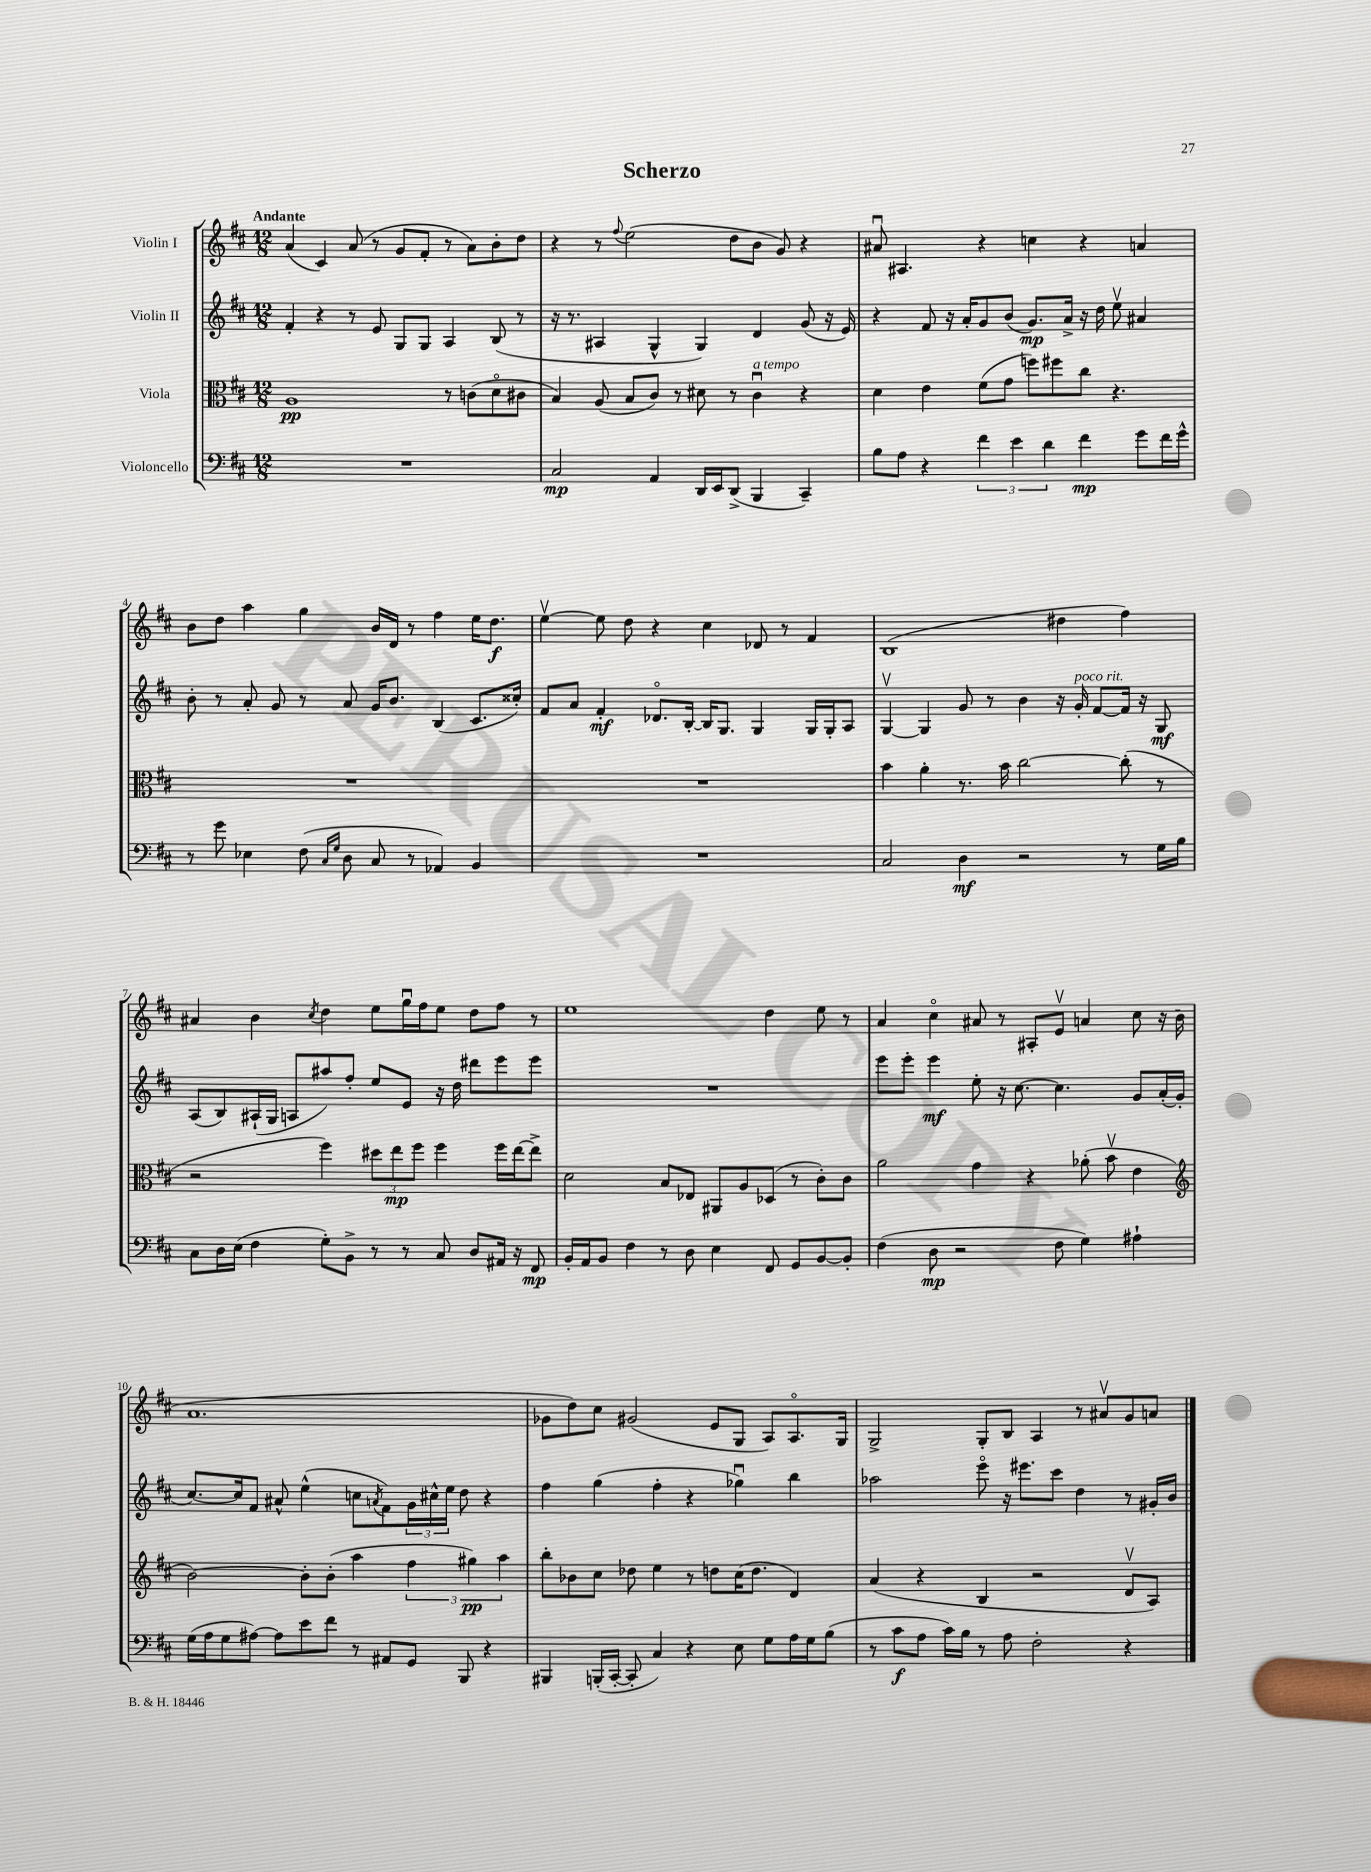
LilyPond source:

\header { title = "Scherzo" }
<<
\new StaffGroup <<
\new Staff = "s0" \with { instrumentName = "Violin I" } {
    \clef treble \key d \major \numericTimeSignature \time 12/8 \tempo "Andante"
    a'4( cis'4) a'8( r8 g'8 fis'8-. r8 a'8) b'8-. d''8 |
    r4 r8 \appoggiatura { fis''8 } e''2( d''8 b'8 g'8) r4 |
    ais'8\downbow ais4. r4 c''4 r4 a'4 |
    b'8 d''8 a''4 g''4 b'16 d'16 r8 fis''4 e''16 d''8.\f |
    e''4~\upbow e''8 d''8 r4 cis''4 des'8 r8 fis'4 |
    b1( dis''4 fis''4) |
    ais'4 b'4 \acciaccatura { cis''8 } d''4 e''8 g''16\downbow fis''16 e''8 d''8 fis''8 r8 |
    e''1 d''4 e''8 r8 |
    a'4 cis''4\flageolet ais'8 r8 ais8-. e'8\upbow a'4 cis''8 r16 b'16( |
    a'1. |
    ges'8 d''8) cis''8 gis'2( e'8 g8 a8) a8.\flageolet g16 |
    g2-> g8-. b8 a4 r8 ais'8\upbow g'8 a'8 \bar "|." |
}
\new Staff = "s1" \with { instrumentName = "Violin II" } {
    \clef treble \key d \major \numericTimeSignature \time 12/8
    fis'4-. r4 r8 e'8 g8 g8 a4 b8( r8 |
    r16 r8. ais4 g4-^ g4) d'4 g'8( r16 e'16) |
    r4 fis'8 r16 a'16-. g'8 b'8( g'8.\mp) a'16-> r16 d''16 e''8\upbow ais'4 |
    b'8-. r8 a'8-. g'8 r8 a'8 g'16 b'8. b4( cis'8. cisis''16-.) |
    fis'8 a'8 fis'4-.\mf des'8.\flageolet b16~-. b16 g8. g4 g16 g16-. a8 |
    g4~\upbow g4 g'8 r8 b'4 r16 g'16-.^\markup { \italic "poco rit." } fis'8~ fis'16 r16 g8\mf |
    a8( b8) ais16-!( g16 a8 ais''8) fis''8-. e''8 e'8 r16 d''16 dis'''8 e'''8 e'''8 |
    R1. |
    e'''8 e'''8-. e'''4\mf e''8-. r16 cis''8.~ cis''4. g'8 a'16-.( g'16-. |
    cis''8.~) cis''16 fis'8 ais'8-^ e''4-^( c''8 \acciaccatura { a'8 } fis'8) \tuplet 3/2 { g'16 cis''16-^ e''16 } d''8 r4 |
    fis''4 g''4( fis''4-. r4 ges''4\downbow) b''4 |
    aes''2 e'''8\flageolet r16 eis'''8. cis'''8 d''4 r8 gis'16-. b'16 \bar "|." |
}
\new Staff = "s2" \with { instrumentName = "Viola" } {
    \clef alto \key d \major \numericTimeSignature \time 12/8
    a1\pp r8 c'8( d'8\flageolet cis'8 |
    b4) a8( b8 cis'8) r8 dis'8 r8 cis'4\downbow^\markup { \italic "a tempo" } r4 |
    d'4 e'4 fis'8( g'8 f''8) fis''8 cis''8 r4. |
    R1. |
    R1. |
    b'4 a'4-. r8. b'16 cis''2~ cis''8-.( r8 |
    r2 fis''4) \tuplet 3/2 { dis''8 e''8\mp fis''8 } fis''4 fis''16 e''16~ e''8-> |
    d'2 b8 ees8 ais,8 a8 des8( r8 cis'8-.) cis'8 |
    a'2 g'4 r4 aes'8-.( b'8\upbow e'4 |
    \clef treble b'2~) b'8-. b'8-.( a''4 \tuplet 3/2 { fis''4 gis''4\pp) a''4 } |
    b''8-. bes'8 cis''8 des''8 e''4 r8 d''8 cis''16( d''8. d'4) |
    a'4( r4 b4 r2 d'8\upbow a8) \bar "|." |
}
\new Staff = "s3" \with { instrumentName = "Violoncello" } {
    \clef bass \key d \major \numericTimeSignature \time 12/8
    R1. |
    cis2\mp a,4 d,16 e,16 d,8->( b,,4 cis,4--) |
    b8 a8 r4 \tuplet 3/2 { fis'4 e'4 d'4 } fis'4\mp g'8 fis'16 g'16-^ |
    r8 g'8 ees4 fis8( \grace { cis16 g16 } d8 cis8 r8 aes,4) b,4 |
    R1. |
    cis2 d4\mf r2 r8 g16 b16 |
    cis8 d16 e16( fis4 g8-.) b,8-> r8 r8 cis8 d8 ais,16 r16 fis,8\mp |
    b,16-. a,16 b,8 fis4 r8 d8 e4 fis,8 g,8 b,8~ b,8-. |
    fis4( d8\mp r2 fis8 g4) ais4-! |
    g16( a16 g8 ais8~) ais8 e'8 fis'8 r8 ais,8 g,8 b,,8 r4 |
    bis,,4 b,,16-.( cis,16~-. cis,8-. cis4) r4 e8 g8 a16 g16 b8( |
    r8 cis'8\f a8 cis'16) b16 r8 a8 fis2-. r4 \bar "|." |
}
>>
>>
